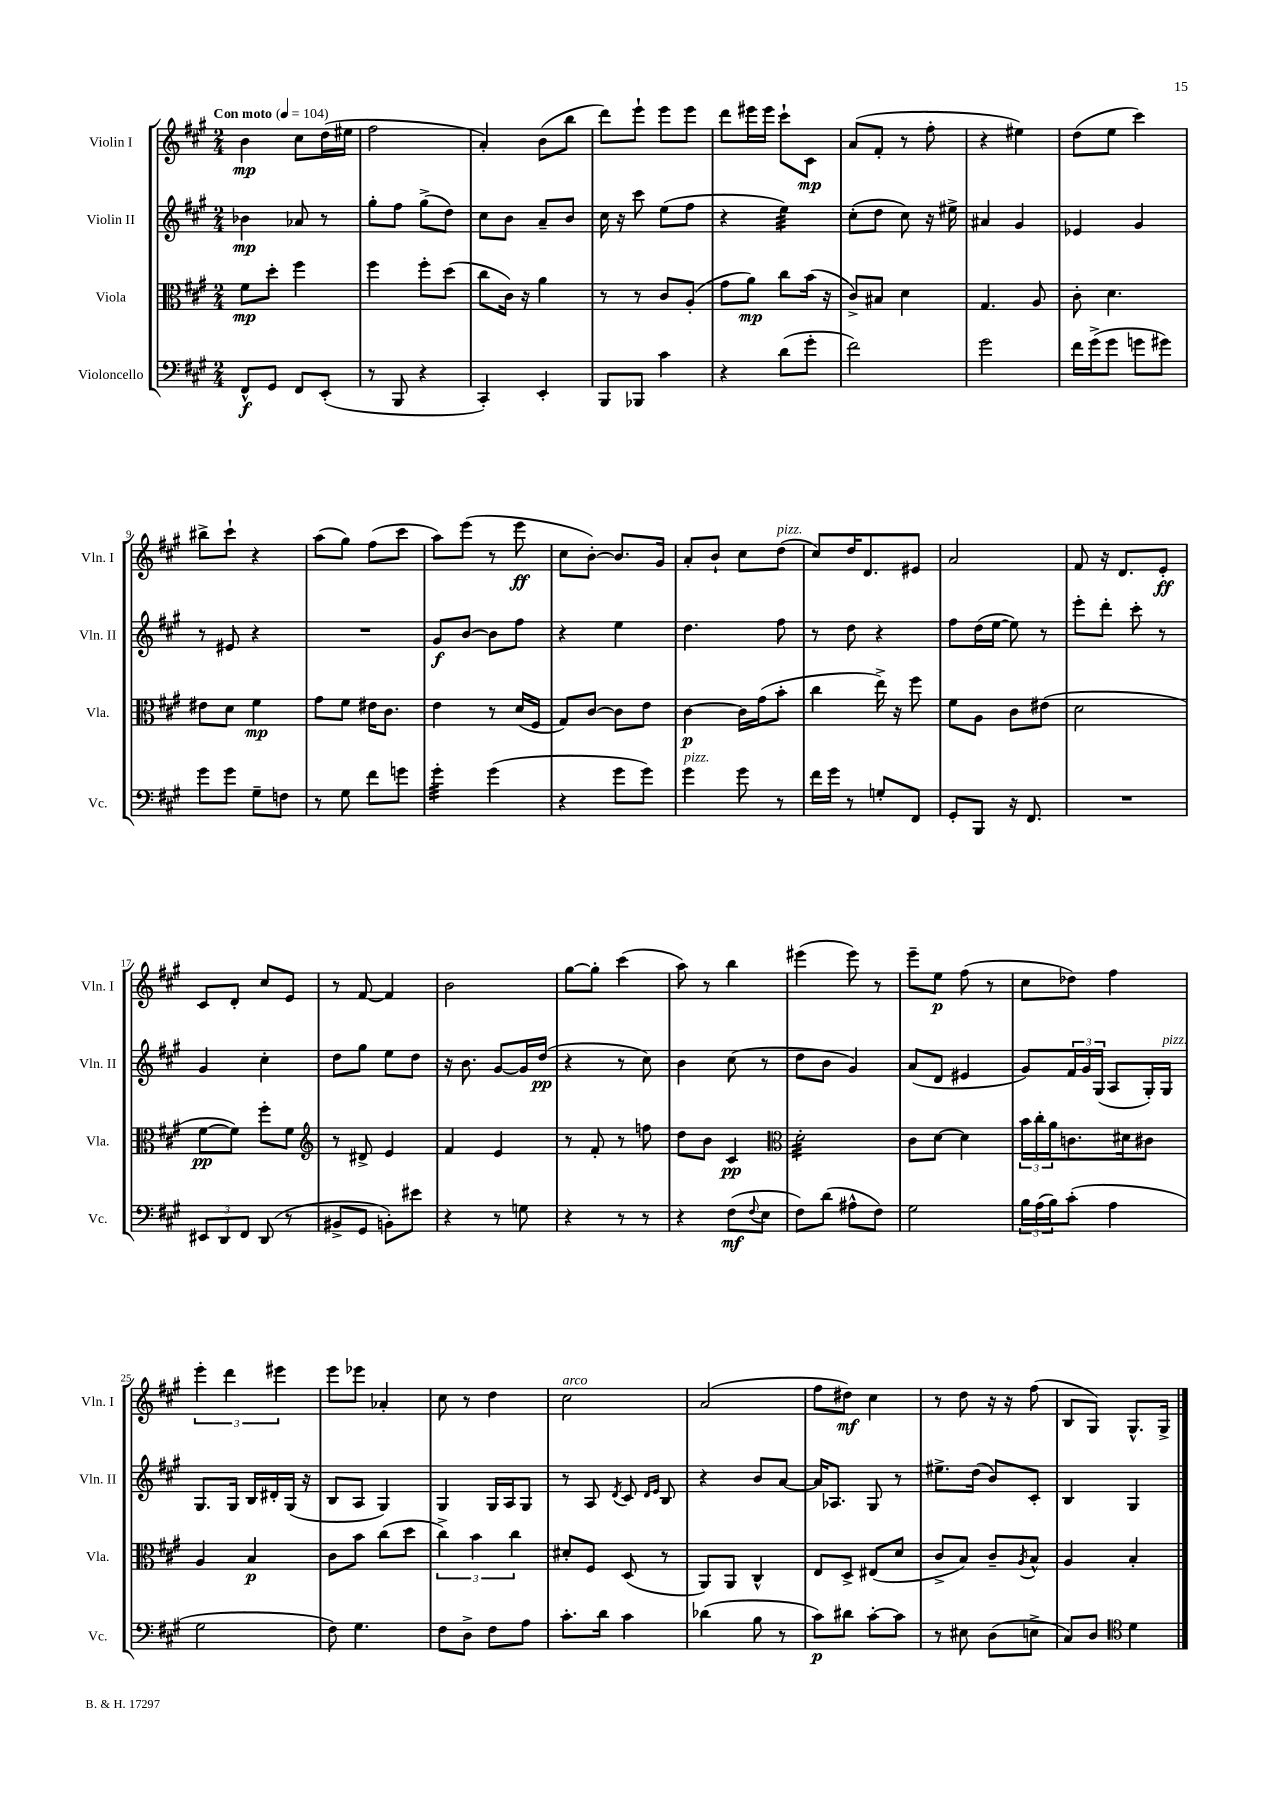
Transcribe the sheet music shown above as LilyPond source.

<<
\new StaffGroup <<
\new Staff = "s0" \with { instrumentName = "Violin I" shortInstrumentName = "Vln. I" } {
    \clef treble \key a \major \numericTimeSignature \time 2/4 \tempo "Con moto" 4 = 104
    b'4\mp cis''8 d''16( eis''16 |
    fis''2 |
    a'4-.) b'8( b''8 |
    d'''8) e'''8-! e'''8 e'''8 |
    d'''8 eis'''16 eis'''16 cis'''8-! cis'8\mp |
    a'8( fis'8-. r8 fis''8-. |
    r4 eis''4) |
    d''8( e''8 cis'''4) |
    bis''8-> cis'''8-! r4 |
    a''8( gis''8) fis''8( cis'''8 |
    a''8) e'''8( r8 e'''8\ff |
    cis''8 b'8~-.) b'8. gis'16 |
    a'8-. b'8-! cis''8 d''8^\markup { \italic "pizz." }( |
    cis''8) d''16 d'8. eis'8 |
    a'2 |
    fis'8 r16 d'8. e'8-.\ff |
    cis'8 d'8-. cis''8 e'8 |
    r8 fis'8~ fis'4 |
    b'2 |
    gis''8~ gis''8-. cis'''4( |
    a''8) r8 b''4 |
    eis'''4( eis'''8) r8 |
    e'''8-- e''8\p fis''8( r8 |
    cis''8 des''8) fis''4 |
    \tuplet 3/2 { e'''4-. d'''4 eis'''4 } |
    e'''8 ees'''8 aes'4-. |
    cis''8 r8 d''4 |
    cis''2^\markup { \italic "arco" } |
    a'2( |
    fis''8 dis''8\mf) cis''4 |
    r8 d''8 r16 r16 fis''8( |
    b8 gis8) gis8.-^ gis16-> \bar "|." |
}
\new Staff = "s1" \with { instrumentName = "Violin II" shortInstrumentName = "Vln. II" } {
    \clef treble \key a \major \numericTimeSignature \time 2/4
    bes'4\mp aes'8 r8 |
    gis''8-. fis''8 gis''8->( d''8) |
    cis''8 b'8 a'8-- b'8 |
    cis''16 r16 cis'''8 e''8( fis''8 |
    r4 e''4:32) |
    cis''8-.( d''8 cis''8) r16 eis''16-> |
    ais'4 gis'4 |
    ees'4 gis'4 |
    r8 eis'8 r4 |
    R2 |
    gis'8\f b'8~ b'8 fis''8 |
    r4 e''4 |
    d''4. fis''8 |
    r8 d''8 r4 |
    fis''8 d''16( e''16~ e''8) r8 |
    e'''8-. d'''8-. cis'''8-. r8 |
    gis'4 cis''4-. |
    d''8 gis''8 e''8 d''8 |
    r16 b'8. gis'8~ gis'16 d''16\pp( |
    r4 r8 cis''8) |
    b'4 cis''8( r8 |
    d''8 b'8 gis'4) |
    a'8( d'8 eis'4 |
    gis'8) \tuplet 3/2 { fis'16 gis'16 gis16( } a8 gis16-.) gis16^\markup { \italic "pizz." } |
    gis8. gis16 b16 dis'16-. gis16( r16 |
    b8 a8 gis4) |
    gis4 gis16 a16 gis8 |
    r8 a8 \acciaccatura { d'8 } cis'8 \grace { d'16 e'16 } b8 |
    r4 b'8 a'8~ |
    a'16 aes8. gis8 r8 |
    eis''8.-> d''16( b'8) cis'8-. |
    b4 gis4 \bar "|." |
}
\new Staff = "s2" \with { instrumentName = "Viola" shortInstrumentName = "Vla." } {
    \clef alto \key a \major \numericTimeSignature \time 2/4
    fis'8\mp d''8-. fis''4 |
    fis''4 fis''8-. d''8( |
    cis''8 cis'16) r16 a'4 |
    r8 r8 cis'8 a8-.( |
    gis'8 a'8\mp) cis''8 b'16( r16 |
    cis'8->) bis8 d'4 |
    gis4. a8 |
    cis'8-. d'4. |
    eis'8 d'8 fis'4\mp |
    gis'8 fis'8 eis'16 cis'8. |
    e'4 r8 d'16( fis16 |
    gis8) cis'8~ cis'8 e'8 |
    cis'4~\p cis'16 gis'16( b'8-. |
    cis''4 e''16->) r16 fis''8 |
    fis'8 a8 cis'8 eis'8( |
    d'2 |
    fis'8~\pp fis'8) fis''8-. fis'8 |
    \clef treble r8 dis'8-> e'4 |
    fis'4 e'4 |
    r8 fis'8-. r8 f''8 |
    d''8 b'8 cis'4\pp |
    \clef alto d'2:32-. |
    cis'8 d'8~ d'4 |
    \tuplet 3/2 { b'16 cis''16-. a'16 } c'8. dis'16 cis'8 |
    a4 b4\p |
    cis'8 b'8 cis''8( d''8 |
    \tuplet 3/2 { cis''4->) b'4 cis''4 } |
    dis'8-. fis8 d8( r8 |
    a,8) a,8 cis4-^ |
    e8 d8-> eis8( d'8 |
    cis'8-> b8) cis'8-- \acciaccatura { a8 } b8-^ |
    a4 b4-. \bar "|." |
}
\new Staff = "s3" \with { instrumentName = "Violoncello" shortInstrumentName = "Vc." } {
    \clef bass \key a \major \numericTimeSignature \time 2/4
    fis,8-^\f gis,8 fis,8 e,8-.( |
    r8 b,,8 r4 |
    cis,4-.) e,4-. |
    b,,8 bes,,8 cis'4 |
    r4 d'8( gis'8-. |
    fis'2) |
    gis'2 |
    fis'16 gis'16->( gis'8 g'8 gis'8) |
    gis'8 gis'8 gis8-- f8 |
    r8 gis8 fis'8 g'8 |
    gis'4:32-. gis'4( |
    r4 gis'8 gis'8) |
    gis'4^\markup { \italic "pizz." } gis'8 r8 |
    fis'16 gis'16 r8 g8-. fis,8 |
    gis,8-. b,,8 r16 fis,8. |
    R2 |
    \tuplet 3/2 { eis,8 d,8 fis,8 } d,8( r8 |
    bis,8-> gis,8 b,8-.) eis'8 |
    r4 r8 g8 |
    r4 r8 r8 |
    r4 fis8\mf( \appoggiatura { fis8 } e8 |
    fis8) d'8( ais8-^ fis8) |
    gis2 |
    \tuplet 3/2 { b16 a16( b16) } cis'8-.( a4 |
    gis2 |
    fis8) gis4. |
    fis8 d8-> fis8 a8 |
    cis'8.-. d'16 cis'4 |
    des'4( b8 r8 |
    cis'8\p) dis'8 cis'8~-. cis'8 |
    r8 eis8 d8( e8-> |
    cis8) d8 \clef tenor d'4 \bar "|." |
}
>>
>>
